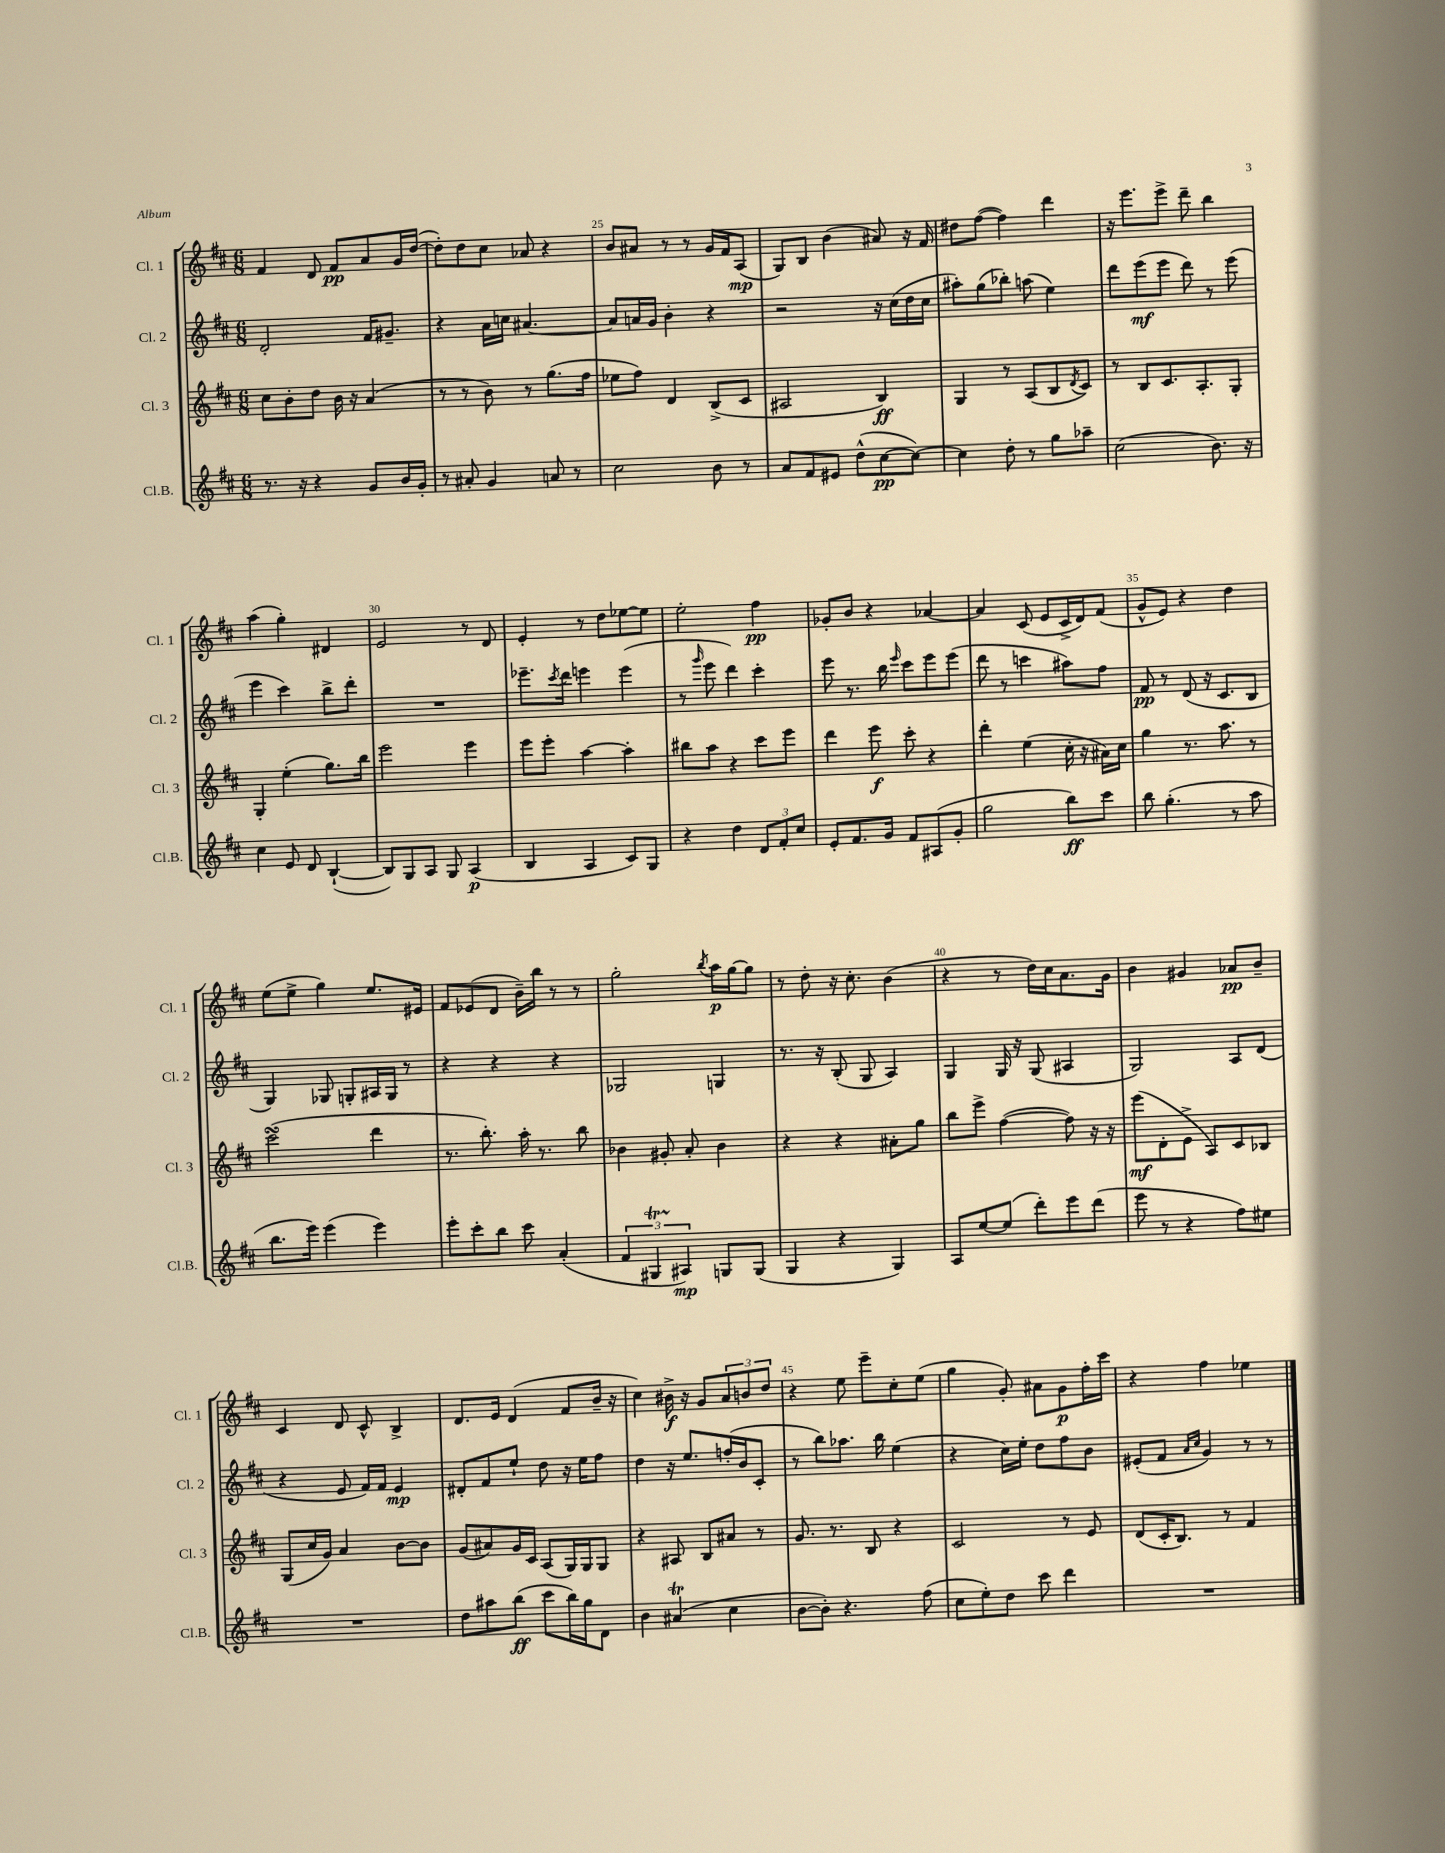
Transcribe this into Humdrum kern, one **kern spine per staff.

**kern	**kern	**kern	**kern
*staff4	*staff3	*staff2	*staff1
*clefG2	*clefG2	*clefG2	*clefG2
*k[f#c#]	*k[f#c#]	*k[f#c#]	*k[f#c#]
*M6/8	*M6/8	*M6/8	*M6/8
8.r	8cc#\L	2d'/	4f#/
.	8b'\	.	.
16r	.	.	.
4r	8dd\J	.	8d/
.	16b\	.	8f#/L
.	16r	.	.
8g/L	(4a/	16f#/LK	8a/
.	.	8.g#~/J	.
16b/L	.	.	16g/L
16g'/JJ	.	.	([16dd/JJ
=	=	=	=
8r	8r	4r	8dd'\]L)
8a#'/	8r	.	8dd\
4g/	8b\)	16a\LL	8cc#\J
.	.	16cc\JJ	.
.	8r	[4.a#/	8a-/
8a/	(8.gg\L	.	4r
8r	.	.	.
.	16ff#\Jk	.	.
=	=	=	=
2cc#\	8ee-\L	8a#/]L	8b/L
.	8ff#\J)	16a/L	8a#/J
.	.	16g/JJ	.
.	4d/	4b'\	8r
.	.	.	8r
8b\	(8B^/L	4r	16g/LL
.	.	.	16f#/J
8r	8c#/J	.	(8A/J
=	=	=	=
8a/L	2A#/	2r	8G/L)
8f#/	.	.	8B/J
8e#/J	.	.	(4b\
(8dd^^\L	.	.	.
[8cc#\	4B/)	16r	8a#/)
.	.	(16cc#\LL	.
8cc#\_J)	.	16dd\	16r
.	.	16cc#\JJ	16f#/
=	=	=	=
4cc#\]	4G/	8aa#'\L)	8dd#\L
.	.	(8gg\	([8ff#\J
8dd'\	8r	8bb-'\J)	4ff#\])
8r	(8A/L	(8aa\	.
8gg\L	8B/	4ee\)	4ddd\
.	8qd/	.	.
8aa-~\J	8c#/J)	.	.
=	=	=	=
(2cc#\	8r	8ddd\L	16r
.	.	.	8.eee\L
.	8B/L	(8eee\	.
.	8.c#/	8eee\J	8eee^\J
.	.	8ddd\)	8ddd~\
.	8.A'/	.	.
8.b\)	.	8r	4bb\
.	8G'/J	(8eee\	.
16r	.	.	.
=	=	=	=
4cc#\	4G'/	4eee\	(4aa\
8e/	(4ee'\	4ccc#\)	4gg'\)
8d/	.	.	.
([4B`/	8.gg\L)	8bb^\L	4d#/
.	.	8ddd'\J	.
.	16bb\Jk	.	.
=	=	=	=
8B/]L)	2eee\	2.r	2e/
8G/	.	.	.
8A/J	.	.	.
8G/	.	.	.
(4A/	4eee\	.	8r
.	.	.	8d/
=	=	=	=
4B/	8eee\L	8.eee-~\L	4e'/
.	8eee'\J	.	.
.	.	8qccc#/	.
.	.	16ddd\Jk	.
4A/	[4aa\	4eee\	8r
.	.	.	8dd\L
8c#/L)	4aa'\]	(4eee\	[8ee-\
8G/J	.	.	8ee-\]J
=	=	=	=
4r	8bb#\L	8r	2ee'\
.	.	16qqggg/	.
.	8aa\J	8eee\	.
4dd\	4r	4ddd\)	.
12d/L	8ccc#\L	4ccc#'\	4ff#\
12f#'/	.	.	.
.	8eee\J	.	.
12cc#/J	.	.	.
=	=	=	=
8e'/L	4ddd\	8eee\	8g-'/L
8.f#/	.	8.r	8b/J
.	8eee\	.	4r
16g/Jk	.	16bb\	.
.	.	16qqeee/	.
8f#/L	8ccc#'\	8ccc#\L	.
(8A#/	4r	8eee\	[4a-/
8g'/J	.	(8eee\J	.
=	=	=	=
2gg\	4ddd'\	8ddd\	4a-/]
.	.	8r	.
.	(4ee\	4ccc\	(8c#/
.	.	.	8e/L
8bb\L)	16cc#'\	8aa#\L)	16c#^/L
.	16r	.	16d/J)
8ccc#\J	16a#\LL)	8ff#\J	(8f#/J
.	16cc#\JJ	.	.
=	=	=	=
8bb\	4gg\	8f#/	8g^^/L
(4.gg'\	.	8r	8e/J)
.	8.r	(8d/	4r
.	.	16r	.
.	8.aa\	8.c#/L	.
8r	.	.	4dd\
8aa\	8r	8B/J	.
=	=	=	=
8.bb\L	(2ccc#\	4G/)	(8ee\L
.	.	.	8ee^\J
16eee\Jk)	.	.	.
(4eee\	.	8G-/	4gg\)
.	.	8G'/L	.
4eee\)	4ddd\	16A#/L	8.ee/L
.	.	16G/JJ	.
.	.	8r	.
.	.	.	16e#/Jk
=	=	=	=
8eee'\L	8.r	4r	8f#/L
8ccc#'\	.	.	(8e-/
.	8.bb'\)	.	.
8bb\J	.	4r	8d/J
8ccc#\	16aa'\	.	16b~\LL)
.	8.r	.	16bb\JJ
(4a'/	.	4r	8r
.	8bb\	.	8r
=	=	=	=
6f#/	4b-\	2G-/	2gg'\
6G#/	.	.	.
.	8g#'/	.	.
6A#/)	.	.	.
.	8a'/	.	.
.	.	.	8qbb/
8G/L	4b-\	4G/	16aa\LL
.	.	.	[16gg\J
(8G/J	.	.	8gg\]J
=	=	=	=
4G/	4r	8.r	8r
.	.	.	8dd'\
.	.	16r	.
4r	4r	(8B'/	16r
.	.	.	8.cc#'\
.	.	8G/	.
4G/)	8a#'\L	4A/)	(4b\
.	8gg\J	.	.
=	=	=	=
8A/L	8bb\L	4G/	4r
[8ee/	8eee^\J	.	.
(8ee/]J	([4ff#\	16G/	8r
.	.	16r	.
8ddd'\L)	.	(8G/	16dd\LL)
.	.	.	16cc#\J
8eee\	8ff#\])	4A#/	8.a\
(8ddd\J	16r	.	.
.	16r	.	16g\Jk
=	=	=	=
8eee\	(8eee\L	2G/)	4b\
8r	8d'\	.	.
4r	8e^\J	.	4g#/
.	8A/L)	.	.
8ff#\L)	8c#/	8A/L	8a-/L
8ee#\J	8B-/J	(8d/J	8b~/J
=	=	=	=
2.r	(8G/L	4r	4c#/
.	16cc#/L	.	.
.	16g/JJ)	.	.
.	4a/	8e/	8d/
.	.	16f#/LL)	8c#^^/
.	.	16f#/JJ	.
.	[8b\L	4e/	4B^/
.	8b\]J	.	.
=	=	=	=
8dd\L	(8g/L	8d#'/L	8.d/L
8aa#\	8a#/)	8f#/	.
.	.	.	16e/Jk
(8bb\J	16g/L	8ee`/J	(4d/
.	16c#/JJ	.	.
8ccc#\L	(8A/L	8dd\	.
16bb\L)	16G/L)	16r	8f#/L
16gg\J	16G/J	16ee\LK	.
8d\J	8G/J	8ff#\J	16b~/Jk
.	.	.	16r
=	=	=	=
4b\	4r	4dd\	4cc#\)
(4a#/	8A#/	16r	16b#^\
.	.	8.ee/L	16r
.	8B/L	.	8g/L
4cc#\	8a#/J	(16ff'/L	12a/
.	.	16b/J	.
.	.	.	12b/
.	8r	8c#'/J	.
.	.	.	12dd/J
=	=	=	=
[8b\L	8.g/	8r	4r
8b'\]J)	.	8bb\L)	.
.	8.r	.	.
4.r	.	8.aa-\J	8ee\
.	8B/	.	8eee~\L
.	.	16bb\	.
.	4r	(4ee\	8cc#'\
(8ff#\	.	.	(8ee\J
=	=	=	=
8cc#\L	2c#/	4r	4gg\
8ee'\)	.	.	.
8dd\J	.	16cc#\LL)	8g'/)
.	.	16ee'\JJ	.
8ccc#\	.	8dd\L	8a#\L
4ddd\	8r	8ff#\	8g\
.	8e/	8b\J	16ff#'\L
.	.	.	16ccc#\JJ
=	=	=	=
2.r	(8d/L	(8e#'/L	4r
.	16c#'/K	8f#/J	.
.	8.B/J)	.	.
.	.	16qqa/LL	.
.	.	16qqcc#/JJ	.
.	.	4g/)	4ff#\
.	8r	.	.
.	4f#/	8r	4ee-\
.	.	8r	.
==	==	==	==
*-	*-	*-	*-
